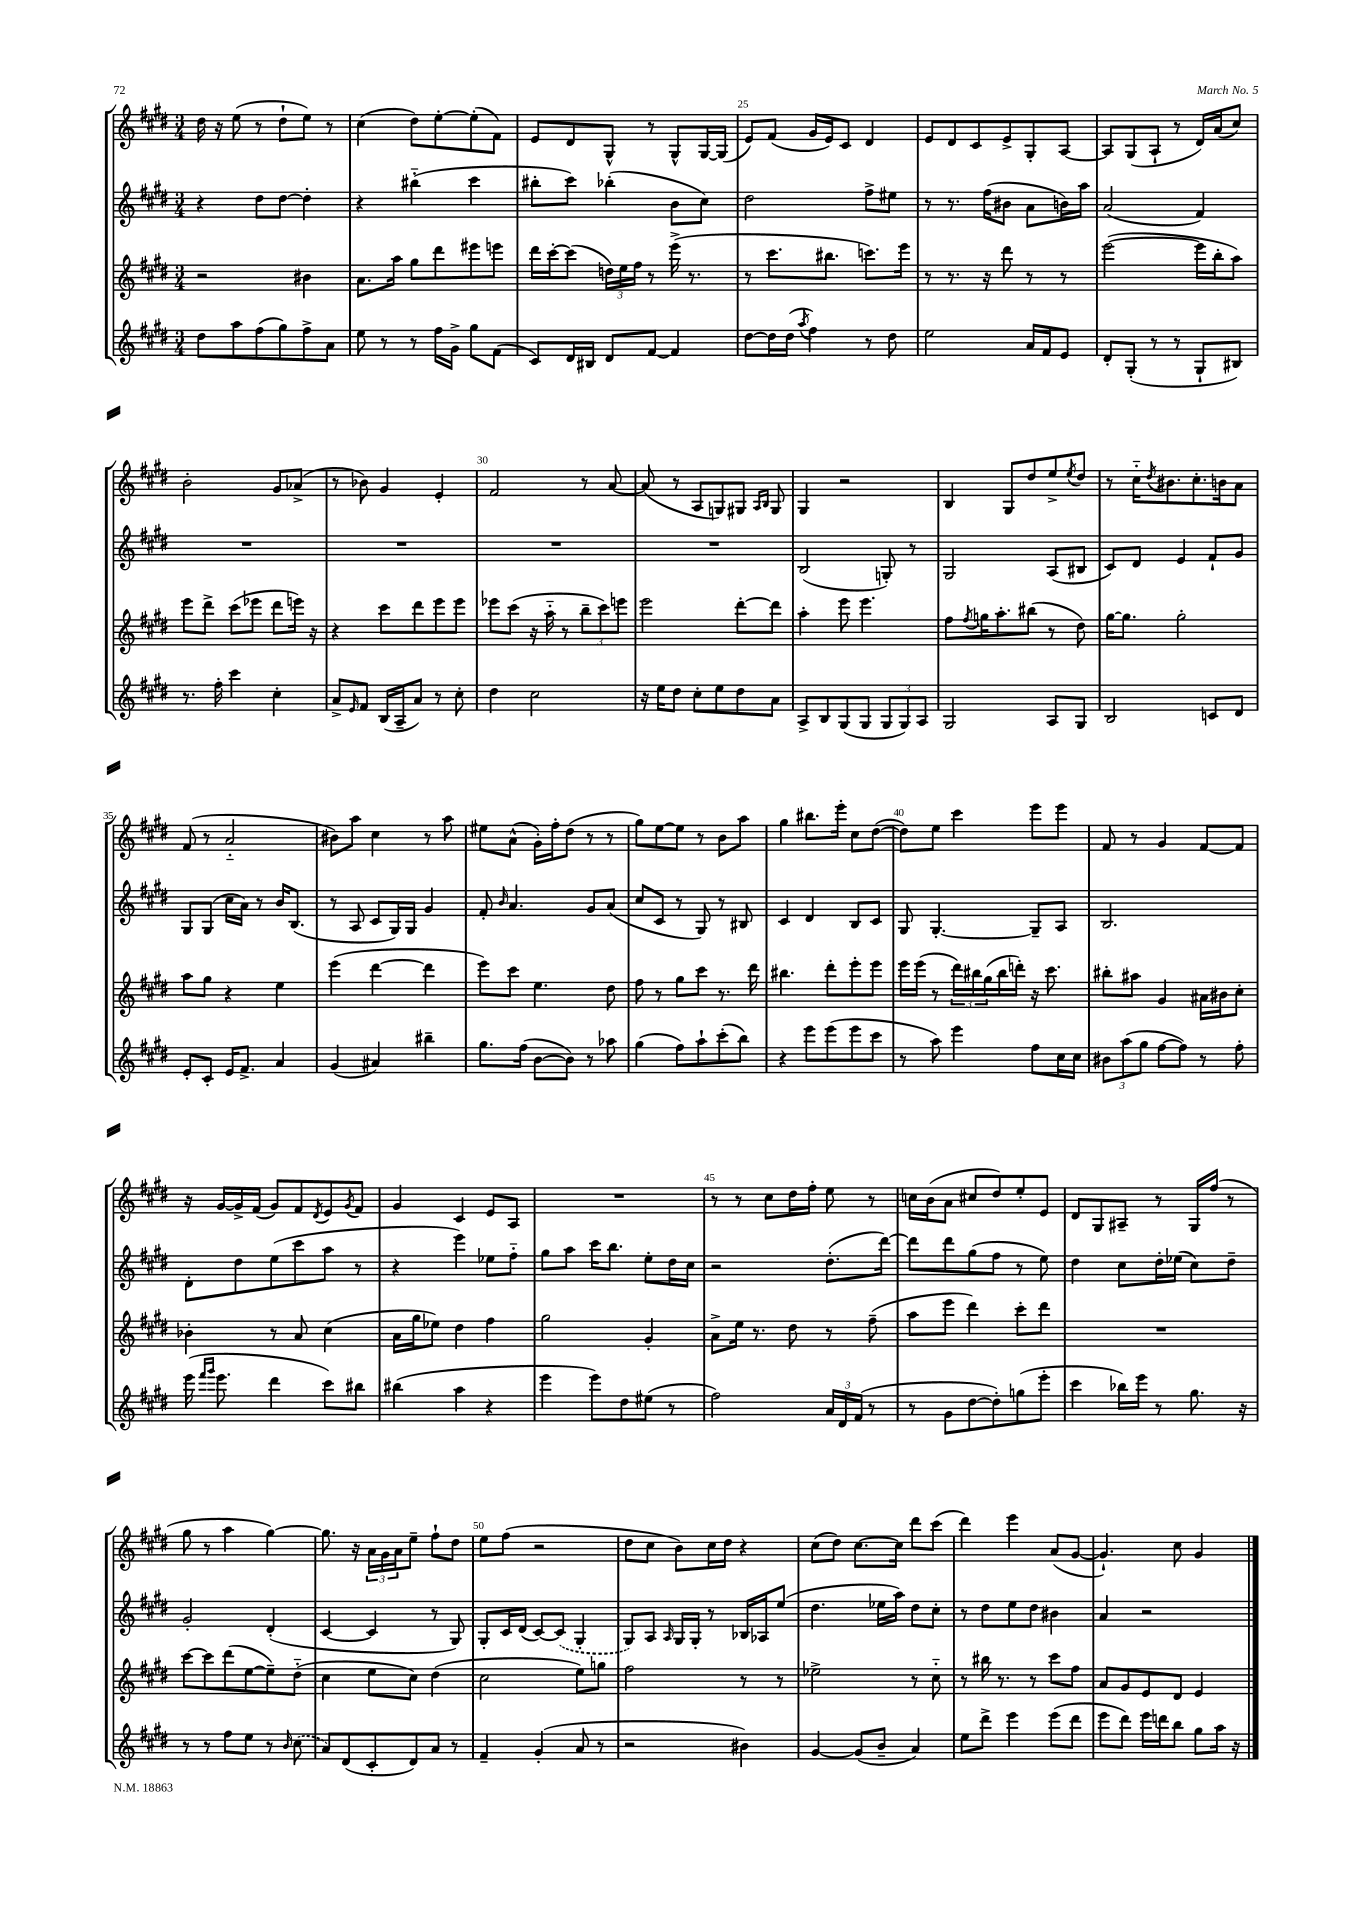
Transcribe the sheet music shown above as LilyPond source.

<<
\new StaffGroup <<
\new Staff = "s0" {
    \clef treble \key e \major \numericTimeSignature \time 3/4
    dis''16 r16 e''8( r8 dis''8-! e''8) r8 |
    cis''4( dis''8) e''8~-. e''8-.( fis'8) |
    e'8 dis'8 gis8-^ r8 gis8-^ gis16~ gis16( |
    e'8) fis'8( gis'16 e'16) cis'8 dis'4 |
    e'8 dis'8 cis'8 e'8-> gis8-. a8~ |
    a8 gis8( a8-! r8 dis'16) a'16( cis''8) |
    b'2-. gis'8 aes'8->( |
    r8 bes'8) gis'4 e'4-. |
    fis'2 r8 a'8~ |
    a'8( r8 a8 g8) gis8 \grace { a16 b16 } gis8 |
    gis4 r2 |
    b4 gis8 dis''8 e''8-> \acciaccatura { e''8 } dis''8 |
    r8 cis''16-_ \acciaccatura { dis''8 } bis'8. cis''8.-. b'16 a'8 |
    fis'8( r8 a'2-_ |
    bis'8) a''8 cis''4 r8 a''8 |
    eis''8 a'8-^( gis'16-.) fis''16-. dis''8( r8 r8 |
    gis''8) e''8~ e''8 r8 b'8 a''8 |
    gis''4 bis''8. e'''16-. cis''8 dis''8~( |
    dis''8) e''8 cis'''4 e'''8 e'''8 |
    fis'8 r8 gis'4 fis'8~ fis'8 |
    r16 gis'16~ gis'16-> fis'16( gis'8) fis'8 \acciaccatura { dis'8 } e'8 \acciaccatura { gis'8 } fis'8 |
    gis'4 cis'4 e'8 a8 |
    R2. |
    r8 r8 cis''8 dis''16 fis''16-. e''8 r8 |
    c''16 b'16( a'8 cis''8 dis''8) e''8-. e'8 |
    dis'8 gis8 ais8-- r8 gis16 fis''16( r8 |
    gis''8 r8 a''4 gis''4~) |
    gis''8. r16 \tuplet 3/2 { a'16 gis'16 a'16 } e''8-- fis''8-! dis''8 |
    e''8 fis''8( r2 |
    dis''8 cis''8 b'8) cis''16 dis''16 r4 |
    cis''8( dis''8) cis''8.~ cis''16 dis'''8 cis'''8( |
    dis'''4) e'''4 a'8( gis'8~ |
    gis'4.-!) cis''8 gis'4 \bar "|." |
}
\new Staff = "s1" {
    \clef treble \key e \major \numericTimeSignature \time 3/4
    r4 dis''8 dis''8~ dis''4-. |
    r4 bis''4-_( cis'''4 |
    bis''8-. cis'''8) bes''4-.( b'8 cis''8) |
    dis''2 fis''8-> eis''8 |
    r8 r8. fis''16( bis'8 a'8 b'16) a''16 |
    a'2( fis'4) |
    R2. |
    R2. |
    R2. |
    R2. |
    b2( g8-.) r8 |
    gis2 a8( bis8 |
    cis'8) dis'8 e'4 fis'8-! gis'8 |
    gis8 gis8( cis''16 a'16) r8 b'16 b8.( |
    r8 a8 cis'8 gis16) gis16 gis'4 |
    fis'8-. \grace { b'16 } a'4. gis'8 a'8( |
    cis''8 cis'8 r8 gis8) r8 bis8 |
    cis'4 dis'4 b8 cis'8 |
    gis8 gis4.~-. gis8-- a8 |
    b2. |
    dis'8-. dis''8 e''8( cis'''8 a''8 r8 |
    r4 e'''4) ees''8 fis''8-_ |
    gis''8 a''8 cis'''16 b''8. e''8-. dis''16 cis''16 |
    r2 dis''8.-.( dis'''16~) |
    dis'''8 dis'''8 gis''8( fis''8 r8 e''8) |
    dis''4 cis''8 dis''16-. ees''16( cis''8) dis''8-- |
    gis'2-. dis'4-.( |
    cis'4~ cis'4 r8 gis8) |
    gis8-. cis'16 dis'16( cis'8~) \once \slurDashed cis'8( gis4-. |
    gis8) a8 \grace { a16 } gis16 gis16-. r8 bes16 aes16 e''8( |
    dis''4. ees''16 a''16) dis''8 cis''8-. |
    r8 dis''8 e''8 dis''8 bis'4 |
    a'4 r2 \bar "|." |
}
\new Staff = "s2" {
    \clef treble \key e \major \numericTimeSignature \time 3/4
    r2 bis'4 |
    a'8. a''16 gis''8 dis'''8 eis'''8 e'''8 |
    dis'''16 cis'''16~-. cis'''8( \tuplet 3/2 { d''16) e''16 fis''16 } r8 e'''16->( r8. |
    r8 cis'''8. bis''8. c'''8.) e'''16 |
    r8 r8. r16 dis'''8 r8 r8 |
    e'''2~( e'''16 b''16-. a''8) |
    e'''8 dis'''8-> cis'''8( ees'''8 dis'''8 e'''16) r16 |
    r4 cis'''8 dis'''8 e'''8 e'''8 |
    ees'''8 cis'''8( r16 a''16-_ r8 \tuplet 3/2 { b''8-- cis'''8) e'''8 } |
    e'''2 dis'''8~-. dis'''8 |
    a''4-. e'''8 e'''4. |
    fis''8 \acciaccatura { fis''8 } g''16 a''8.-. bis''8( r8 dis''8) |
    gis''16~ gis''8. gis''2-. |
    a''8 gis''8 r4 e''4 |
    e'''4( dis'''4~ dis'''4 |
    e'''8) cis'''8 e''4. dis''8 |
    fis''8 r8 gis''8 cis'''8 r8. dis'''16 |
    bis''4. dis'''8-. e'''8-. e'''8 |
    e'''16 e'''16( r8 \tuplet 3/2 { dis'''16) bis''16 gis''16( } bis''16 d'''16-.) r16 cis'''8. |
    bis''8-. ais''8 gis'4 ais'16 bis'16 cis''8-. |
    bes'4-. r8 a'8 cis''4( |
    a'16 gis''16 ees''8) dis''4 fis''4 |
    gis''2 gis'4-. |
    a'8-> e''16 r8. dis''8 r8 fis''8--( |
    a''8 e'''8 dis'''4) cis'''8-. dis'''8 |
    R2. |
    cis'''8~ cis'''8 dis'''8( e''8~ e''8--) dis''8-_( |
    cis''4 e''8 cis''8) dis''4( |
    cis''2 e''8) g''8 |
    fis''2 r8 r8 |
    ees''2-> r8 cis''8-_ |
    r8 bis''16 r8. r8 cis'''8 fis''8 |
    a'8 gis'8 e'8 dis'8 e'4 \bar "|." |
}
\new Staff = "s3" {
    \clef treble \key e \major \numericTimeSignature \time 3/4
    dis''8 a''8 fis''8( gis''8) fis''8-> a'8 |
    e''8 r8 r8 fis''16 gis'16-> gis''8 fis'8( |
    cis'8) dis'16 bis16 dis'8 fis'8~ fis'4 |
    dis''8~ dis''16 dis''16( \acciaccatura { a''8 } fis''4) r8 dis''8 |
    e''2 a'16 fis'16 e'8 |
    dis'8-. gis8-.( r8 r8 gis8-! bis8) |
    r8. fis''16-. cis'''4 cis''4-. |
    a'8-> \grace { e'16 } fis'8 b16( a16-- a'8) r8 cis''8-. |
    dis''4 cis''2 |
    r16 e''16 dis''8 cis''8-. e''8 dis''8 a'8 |
    a8-> b8 gis8( gis8 \tuplet 3/2 { gis8 gis8) a8 } |
    gis2 a8 gis8 |
    b2 c'8 dis'8 |
    e'8-. cis'8-. e'16 fis'8.-> a'4 |
    gis'4( ais'4) bis''4-- |
    gis''8. fis''16( b'8~ b'8) r8 aes''8 |
    gis''4( fis''8) a''8-! cis'''8-.( b''8) |
    r4 e'''8 e'''8( e'''8 cis'''8 |
    r8 a''8) e'''4 fis''8 cis''16 cis''16 |
    \tuplet 3/2 { bis'8 a''8( gis''8 } fis''8~ fis''8) r8 fis''8-. |
    e'''16( \grace { fis'''16 gis'''16 } e'''8. dis'''4 cis'''8) bis''8 |
    bis''4( a''4 r4 |
    e'''4 e'''8) dis''8 eis''8( r8 |
    fis''2) \tuplet 3/2 { a'16 dis'16 fis'16( } r8 |
    r8 gis'8 dis''8~ dis''8-.) g''8( e'''8-. |
    cis'''4 bes''16) e'''16 r8 gis''8. r16 |
    r8 r8 fis''8 e''8 r8 \grace { b'16 } \once \slurDashed cis''8( |
    a'8) dis'8( cis'8-. dis'8) a'8 r8 |
    fis'4-- gis'4-.( a'8 r8 |
    r2 bis'4) |
    gis'4~ gis'8( b'8-- a'4) |
    e''8 dis'''8-> e'''4 e'''8( dis'''8 |
    e'''8 dis'''8) e'''16 d'''16 b''8 gis''8 a''16 r16 \bar "|." |
}
>>
>>
\layout { \context { \Score currentBarNumber = #22 \override BarNumber.break-visibility = ##(#f #t #t) barNumberVisibility = #(every-nth-bar-number-visible 5) } }
